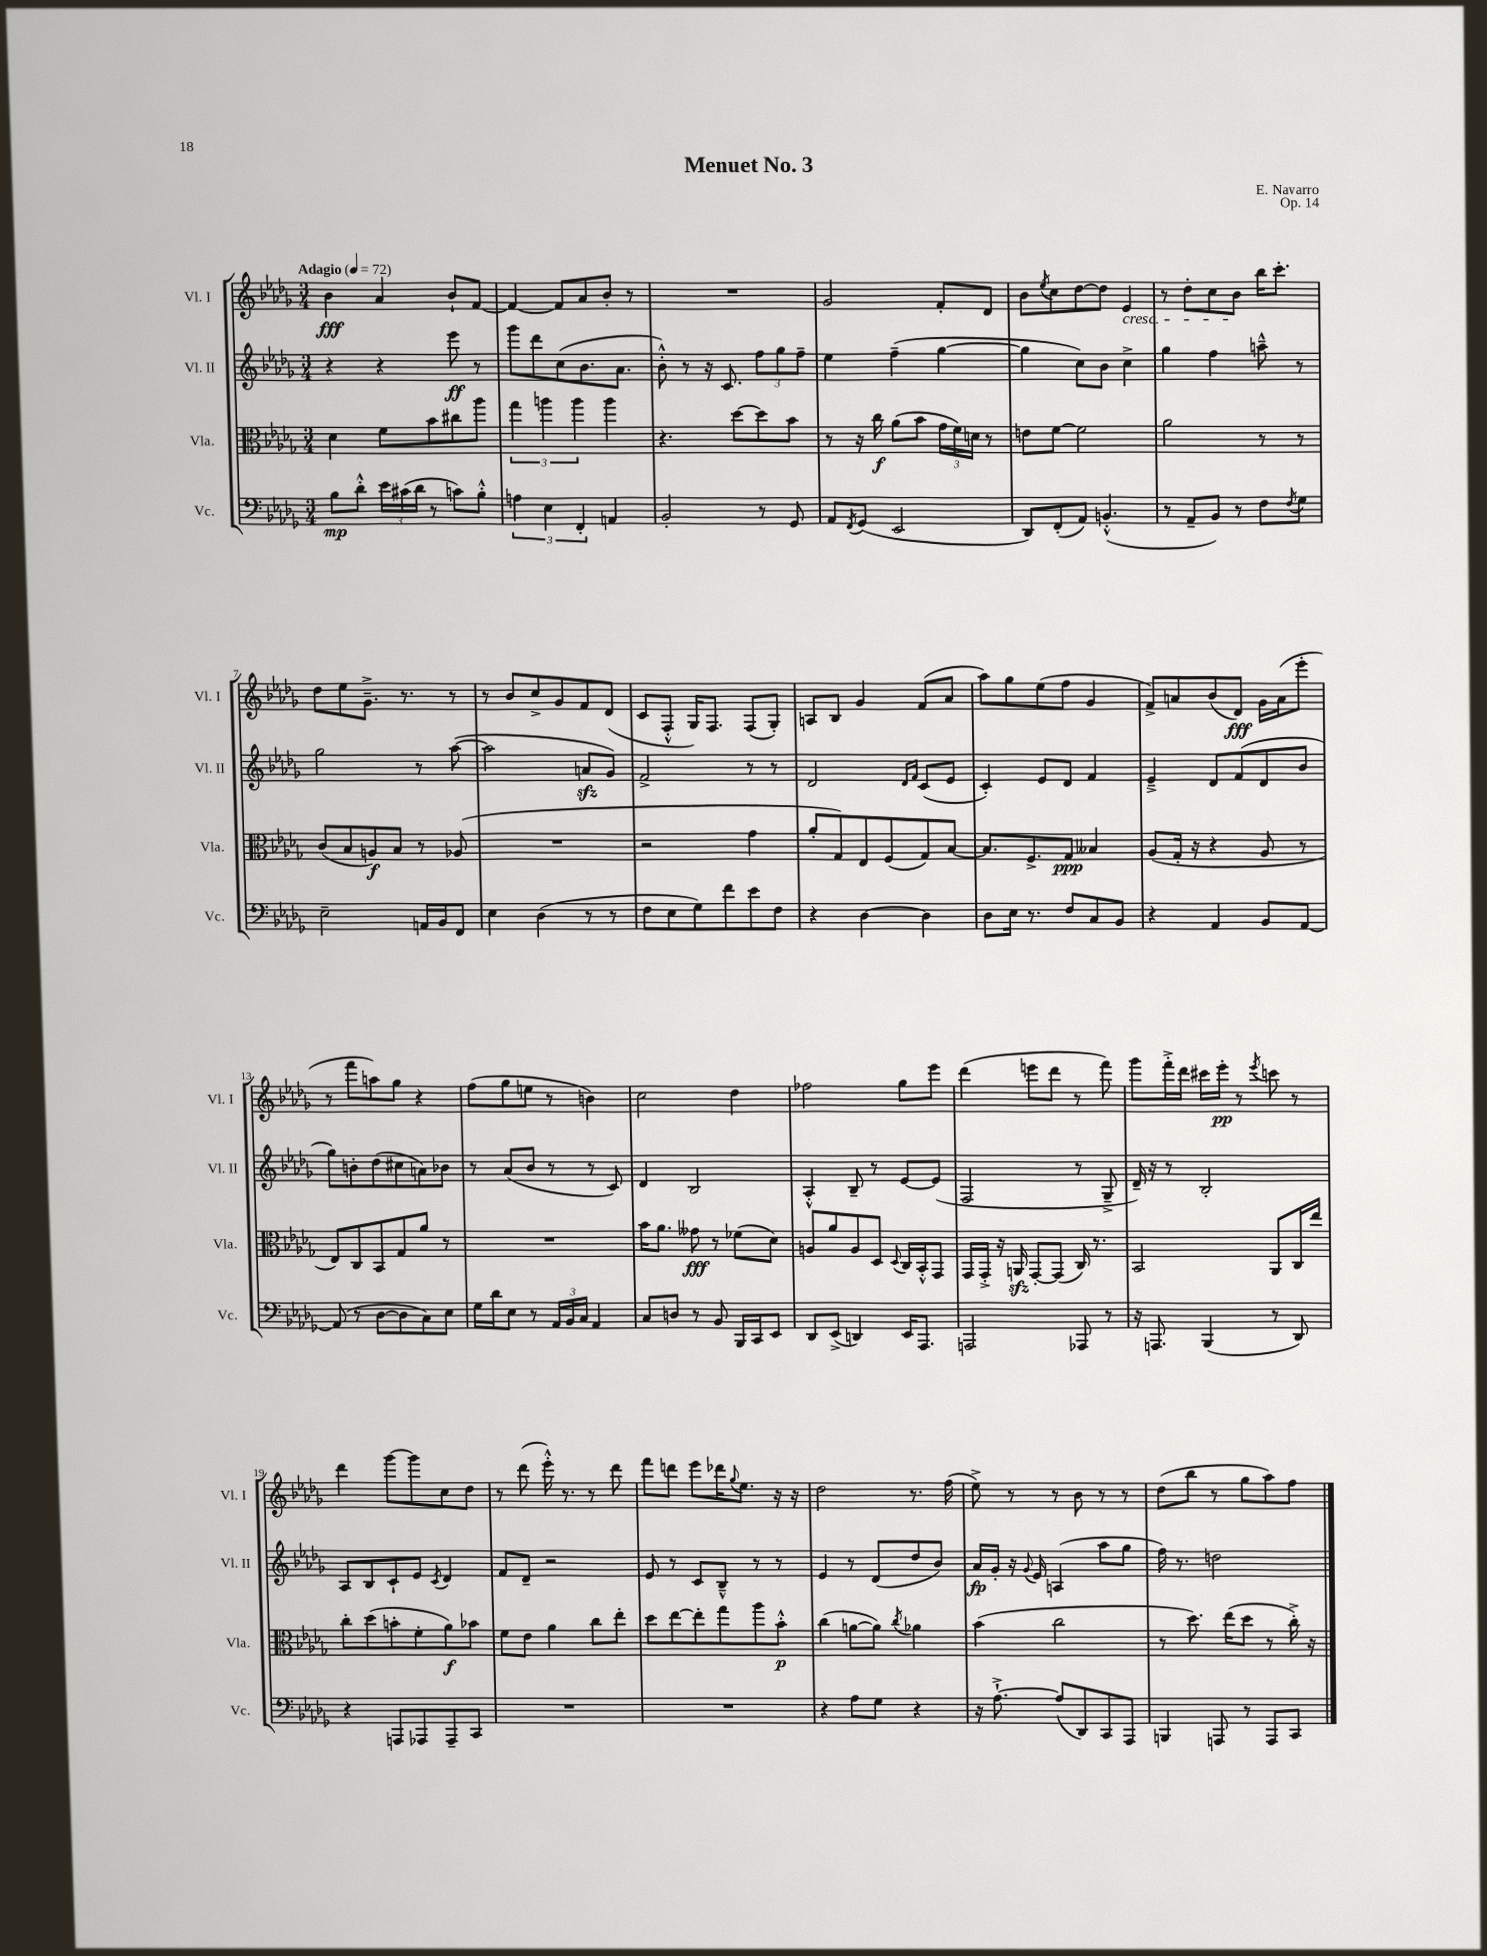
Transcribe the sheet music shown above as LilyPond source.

\header { title = "Menuet No. 3" composer = "E. Navarro" opus = "Op. 14" }
<<
\new StaffGroup <<
\new Staff = "s0" \with { instrumentName = "Vl. I" shortInstrumentName = "Vl. I" } {
    \clef treble \key des \major \numericTimeSignature \time 3/4 \tempo "Adagio" 4 = 72
    bes'4\fff aes'4 bes'8-! f'8~ |
    f'4~ f'8 aes'8 bes'8-. r8 |
    R2. |
    ges'2 f'8-. des'8 |
    bes'8 \acciaccatura { ees''8 } c''8 des''8~ des''8 ees'4\cresc |
    r8 des''8-. c''8 bes'8\! bes''16 c'''8.-. |
    des''8 ees''8 ges'8.---> r8. r8 |
    r8 bes'8 c''8-> ges'8 f'8 des'8( |
    c'8 f8-.-^ ges16) f8. f8( ges8-.) |
    a8 bes8 ges'4 f'8( aes'8 |
    aes''8) ges''8 ees''8( f''8 ges'4 |
    f'8->) a'8 bes'8( des'8\fff) ges'16 a'16( ees'''8-. |
    r8 f'''8 a''8) ges''8 r4 |
    f''8( ges''8 e''8 r8 b'4) |
    c''2 des''4 |
    fes''2 ges''8 ees'''8 |
    des'''4( e'''8 des'''8 r8 f'''8) |
    ges'''8 f'''16-.-> des'''16 cis'''16 ees'''16-.\pp r8 \acciaccatura { ees'''8 } c'''8 r8 |
    des'''4 ges'''8~ ges'''8 c''8 des''8 |
    r8 des'''8( ees'''16-.-^) r8. r8 des'''8 |
    f'''8 d'''8 ees'''8 des'''16 \appoggiatura { ges''8 } ees''8. r16 r16 |
    des''2 r8. f''16( |
    ees''8->) r8 r8 bes'8 r8 r8 |
    des''8( bes''8 r8 ges''8 aes''8) f''8 \bar "|." |
}
\new Staff = "s1" \with { instrumentName = "Vl. II" shortInstrumentName = "Vl. II" } {
    \clef treble \key des \major \numericTimeSignature \time 3/4
    r4 r4 ees'''8\ff r8 |
    ges'''8 des'''8 c''8( bes'8. aes'8. |
    bes'8-.-^) r8 r16 c'8. \tuplet 3/2 { f''8 ges''8 f''8-- } |
    ees''4 f''4--( ges''4~ |
    ges''4 c''8) bes'8 c''4-> |
    ges''4 f''4 a''8---^ r8 |
    ges''2 r8 aes''8~( |
    aes''2 a'8\sfz ges'8) |
    f'2-> r8 r8 |
    des'2 \grace { des'16 f'16 } c'8( ees'8 |
    c'4-.) ees'8 des'8 f'4 |
    ees'4---> des'8 f'8( des'8 bes'8 |
    ges''8) b'8-. des''8( cis''8 a'8) bes'8 |
    r8 aes'8( bes'8 r8 r8 c'8) |
    des'4 bes2 |
    aes4-.-^ bes8-- r8 ees'8~ ees'8( |
    f2 r8 ges8---> |
    des'16--) r16 r8 bes2-. |
    aes8 bes8 c'8-! ees'8 \acciaccatura { c'8 } des'4 |
    f'8 des'8-- r2 |
    ees'8 r8 c'8 bes8---^ r8 r8 |
    ees'4 r8 des'8( des''8 bes'8) |
    aes'16\fp ges'16-. r16 \appoggiatura { ges'8 } ees'16 a4( aes''8 ges''8 |
    f''16) r8. d''2 \bar "|." |
}
\new Staff = "s2" \with { instrumentName = "Vla." shortInstrumentName = "Vla." } {
    \clef alto \key des \major \numericTimeSignature \time 3/4
    des'4 f'8 bes'8 cis''8 aes''8 |
    \tuplet 3/2 { ges''4 a''4 a''4 } a''4 |
    r4. des''8~ des''8 bes'8 |
    r8 r16 c''16\f aes'8( bes'8 \tuplet 3/2 { ges'16 f'16) d'16 } r8 |
    e'8 f'8~ f'2 |
    aes'2 r8 r8 |
    c'8( bes8 a8\f) bes8 r8 aes8( |
    R2. |
    r2 ges'4 |
    aes'8-. ges8) ees8 f8( ges8) bes8~ |
    bes8. f8.-> ges8\ppp beses4 |
    aes8( ges16-. r16 r4 aes8 r8 |
    ees8) c8 bes,8 ges8 aes'8 r8 |
    R2. |
    bes'16 aes'8. geses'8\fff r8 fes'8( des'8) |
    a8 aes'8 a8 des8 \appoggiatura { des8 } c16 bes,16-.-^ ges,8 |
    ges,16 ges,16-.-> r16 a,16\sfz ges,8~-. ges,8( c16) r8. |
    bes,2 aes,8 c16 ees''16 |
    c''8-. des''8( b'8-. f'8-. aes'8\f) bes'8 |
    f'8 ees'8 aes'4 c''8 ees''8-. |
    des''8 ees''8~ ees''8-. ges''8 aes''8 bes'8-.-^\p |
    c''4( a'8~ a'8) \acciaccatura { c''8 } aes'4 |
    bes'4( c''2 |
    r8 des''8.) ees''16( des''8 r8 c''16-.->) r16 \bar "|." |
}
\new Staff = "s3" \with { instrumentName = "Vc." shortInstrumentName = "Vc." } {
    \clef bass \key des \major \numericTimeSignature \time 3/4
    bes8\mp des'8-.-^ \tuplet 3/2 { ees'16 cis'16( des'16 } r8 c'8) bes8-.-^ |
    \tuplet 3/2 { a4 ees4 f,4-. } a,4 |
    bes,2-. r8 ges,8 |
    aes,8 \acciaccatura { f,8 } ges,8( ees,2 |
    des,8) f,8-.( aes,8) b,4.-.-^( |
    r8 aes,8-- bes,8) r8 f8 \acciaccatura { f8 } ges8 |
    ees2-- a,16 bes,16 f,8 |
    ees4 des4( r8 r8 |
    f8 ees8 ges8) f'8 ees'8 f8 |
    r4 des4~ des4 |
    des8 ees16 r8. f8 c8 bes,8 |
    r4 aes,4 bes,8 aes,8~ |
    aes,8( r8 des8~ des8 c8) ees8 |
    ges16 des'16 ees8 r8 \tuplet 3/2 { aes,16 bes,16 c16 } aes,4 |
    c8 d8 r8 bes,8 bes,,16 c,16 ees,8 |
    des,8 ees,8->( d,4) ees,16 aes,,8. |
    a,,2 aes,,8 r8 |
    r16 a,,8. bes,,4( r8 des,8) |
    r4 a,,8 aes,,8 aes,,8-- c,8 |
    R2. |
    R2. |
    r4 aes8 ges8 r4 |
    r16 aes8.~-!-> aes8( des,8) c,8 aes,,8 |
    b,,4 a,,8 r8 a,,8 c,8 \bar "|." |
}
>>
>>
